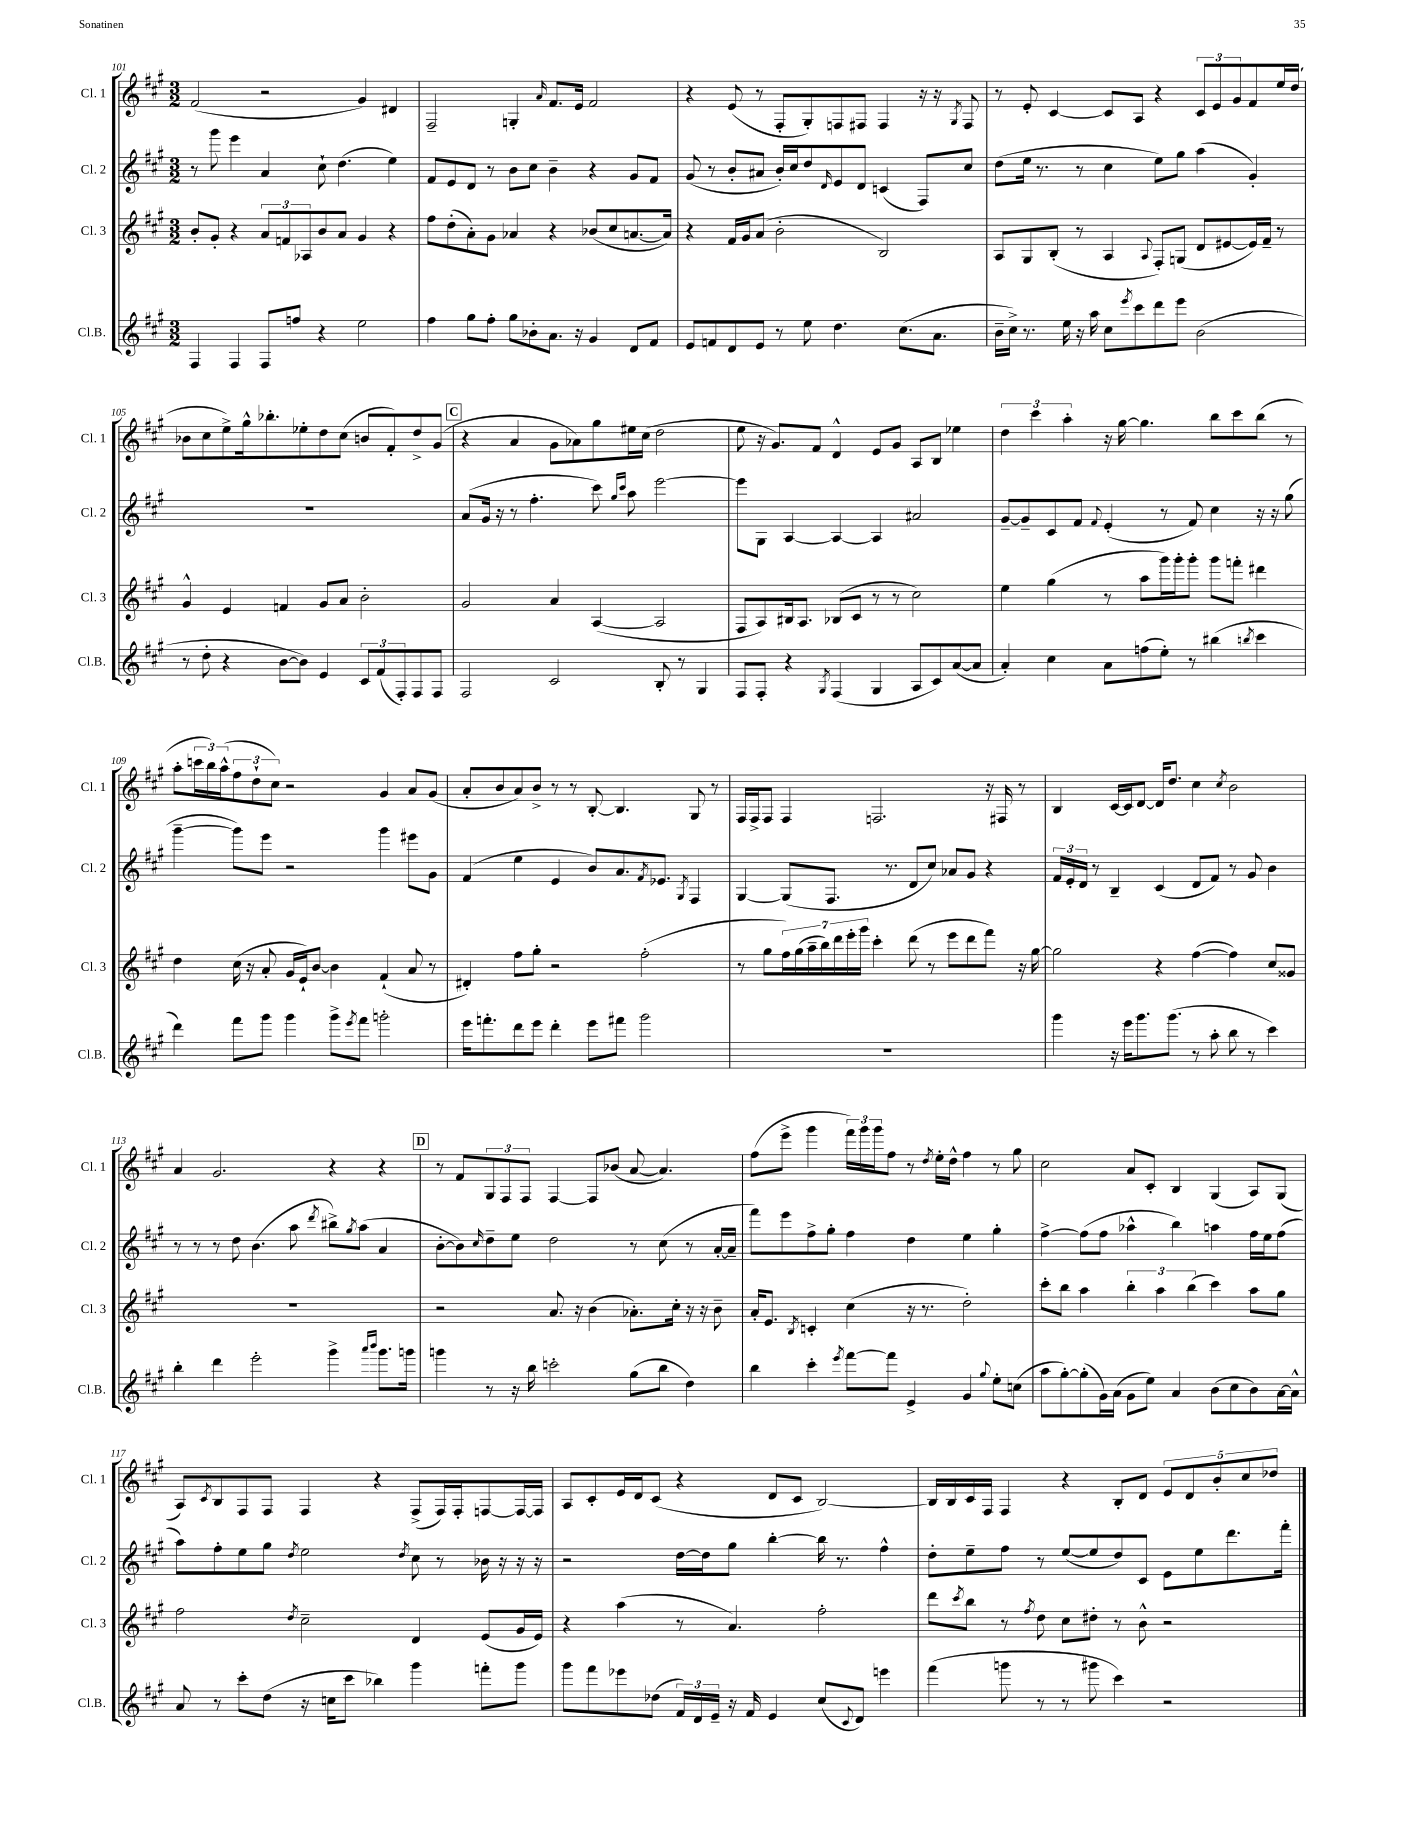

**kern	**kern	**kern	**kern
*part4	*part3	*part2	*part1
*staff4	*staff3	*staff2	*staff1
*I"Cl.B.	*I"Cl. 3	*I"Cl. 2	*I"Cl. 1
*I'Cl.B.	*I'Cl. 3	*I'Cl. 2	*I'Cl. 1
*clefG2	*clefG2	*clefG2	*clefG2
*k[f#c#g#]	*k[f#c#g#]	*k[f#c#g#]	*k[f#c#g#]
*M3/2	*M3/2	*M3/2	*M3/2
=101	=101	=101	=101
4F#/	8b'/L	8r	(2f#/
.	8g#'/J	8ggg#\	.
4F#/	4r	4eee\	.
8F#/L	12a/L	4a/	2r
.	12fn/	.	.
8ffn/J	.	.	.
.	12A-X/	.	.
4r	8b/	8cc#`\	.
.	8a/J	(4.dd\	.
2ee\	4g#/	.	4g#/)
.	4r	4ee\)	4d#X/
=102	=102	=102	=102
4ff#\	8ff#\L	8f#/L	2F#~/
.	(8dd'\	8e/	.
8gg#\L	8a'\)	8d/J	.
8ff#'\J	8g#\J	8r	.
8gg#\L	4a-X/	8b\L	4Gn'/
8b-X'\	.	8cc#\J	.
.	.	.	16qqa/
8.a\J	4r	4b~\	8.f#/L
16r	.	.	16e/Jk
4g#/	(8b-X/L	4r	2f#/
.	8cc#/	.	.
8d/L	[8.an/	8g#/L	.
8f#/J	.	8f#/J	.
.	16a/Jk])	.	.
=103	=103	=103	=103
8e/L	4r	(8g#/	4r
8fn/	.	8r	.
8d/	16f#/LL	8b'/L	(8e/
.	16g#/J	.	.
8e/J	(8a/J	8a#X/J	8r
8r	2b'\	16b'/LL)	8F#'/L
.	.	16cc#/J	.
8ee\	.	8dd/	8G#'/)
.	.	16qqd/	.
4.dd\	.	8e/	8Fn/
.	.	8d/J	8F#X/J
.	2B/)	(4cn/	4F#/
(8.cc#\L	.	.	.
.	.	8F#/L)	16r
8.a\J	.	.	16r
.	.	.	8qG#/
.	.	8cc#/J	8F#/
=104	=104	=104	=104
16b~\LL	8A/L	(8dd\L	8r
16cc#^\JJ)	.	.	.
8.r	8G#/	16ee\Jk	8e'/
.	.	8.r	.
.	(8B'/J	.	[4c#/
16ee\	.	.	.
16r	8r	8r	.
16aa\	.	.	.
8cc#\L	4A/	4cc#\	8c#/L]
8qeee/	.	.	.
8ccc#\	.	.	8A/J
.	8qqA/	.	.
8ddd\	8F#'/L)	8ee\L)	4r
8eee\J	(8Gn/J	8gg#\J	.
(2b\	8d/L	(4aa\	12c#/L
.	.	.	12e/
.	[8e#X/	.	.
.	.	.	12g#/
.	16e#/L])	4g#'/)	8f#/
.	16f#~/JJ	.	.
.	8r	.	16ee/L
.	.	.	(16dd/JJ
!!LO:LB:g=z
=105	=105	=105	=105
8r	4g#^^/	1.r	8b-X\L
8dd'\	.	.	8cc#\
4r	4e/	.	8ee^\)
.	.	.	16gg#^^\k
.	.	.	8.bb-X'\
[8b\L	4fn/	.	.
8b\J])	.	.	8ee-X'\
4e/	8g#/L	.	8dd\
.	8a/J	.	(8cc#\J
12c#/L	2b'\	.	8bn/L
(12f#/	.	.	.
.	.	.	8f#'/)
12F#'/)	.	.	.
8F#/	.	.	8dd^/
8F#/J	.	.	(8g#/J
!!LO:REH:place=s1:t=C
=106	=106	=106	=106
2F#/	2g#/	(8a/L	4r
.	.	16g#/Jk	.
.	.	16r	.
.	.	8r	4a/
.	.	4.ff#'\	.
2c#/	4a/	.	8g#\L
.	.	.	8a-X\)
.	([4A/	8ccc#\)	8gg#\
.	.	16qqgg#/LL	.
.	.	16qqccc#/JJ	.
.	.	8aa\	16ee#X\L
.	.	.	(16cc#\JJ
8B'/	2A/]	[2eee\	2dd\
8r	.	.	.
4G#/	.	.	.
=107	=107	=107	=107
8F#/L	8F#/L	8eee\L]	8ee\
8F#'/J	8A/)	8G#\J	16r
.	.	.	8.g#/L)
4r	16B#X/k	[4A/	.
.	8.A/J	.	.
.	.	.	8f#/J
8qG#/	.	.	.
(4F#/	(8B-X/L	4A/_	4d^^/
.	8c#/J	.	.
4G#/	8r	4A/]	8e/L
.	8r	.	8g#/J
8A/L	2cc#\)	2a#X/	8A/L
8c#/)	.	.	8B/J
([8a/	.	.	4ee-X\
8a/J]	.	.	.
=108	=108	=108	=108
4a'/)	4ee\	[8g#~/L	6dd\
.	.	8g#~/]	.
.	.	.	6ccc#\
4cc#\	(4gg#\	8c#/	.
.	.	.	6aa'\
.	.	8f#/J	.
.	.	8qqf#/	.
8a\L	8r	(4e'/	16r
.	.	.	[16gg#\
(8ffn\	8aa\L	.	4.gg#\]
8ee'\J)	16ggg#\L)	8r	.
.	16ggg#'\J	.	.
8r	8ggg#'\J	8f#/)	.
(4bb#X\	8ggg#\L	4cc#\	8bb\L
.	8fffn'\J	.	8ccc#\
8qbbn/	.	.	.
4ccc#\	4ddd#X\	16r	(8bb\J
.	.	16r	.
.	.	(8gg#\	8r
!!LO:LB:g=z
=109	=109	=109	=109
4ddd\)	4dd\	[4ggg#~\	8aa'\L
.	.	.	24cccn\L
.	.	.	24bb\)
.	.	.	(24aa^^\J
8fff#\L	(16cc#\	8ggg#\L])	12ff#\
.	16r	.	.
.	.	.	12dd`\
8ggg#\J	8a'/	8eee\J	.
.	.	.	12cc#\J)
4ggg#\	16g#/LL	2r	2r
.	16e`/J)	.	.
.	[8b/J	.	.
8ggg#^\L	4b\]	.	.
8qeee/	.	.	.
8fff#\J	.	.	.
2gggn'\	(4f#`/	4ggg#\	4g#/
.	8a/	8eee#X\L	8a/L
.	8r	8g#\J	(8g#/J
=110	=110	=110	=110
16eee\KL	4d#X'/)	(4f#/	8a'/L
8.fffn'\	.	.	.
.	.	.	8b/
8ddd\	8ff#\L	4ee\	8a/)
8eee\J	8gg#'\J	.	8b^/J
4ddd'\	2r	4e/	8r
.	.	.	8r
8eee\L	.	8b/L)	[8B'/
8fff#X\J	.	8.a/	4.B/]
2ggg#\	(2ff#'\	.	.
.	.	8qf#/	.
.	.	8.e-X/J	.
.	.	8qG#/	.
.	.	4F#/	8G#/
.	.	.	8r
=111	=111	=111	=111
1.r	8r	[4G#/	16F#/LL
.	.	.	16F#^/J
.	8gg#\L	.	8F#/J
.	28ff#\L)	(8G#/L]	4F#/
.	(28gg#\	.	.
.	28aa~\	.	.
.	28bb\)	.	.
.	.	8.F#/J	.
.	28ddd\	.	.
.	28eee'\	.	.
.	28ggg#\JJ	.	.
.	4ccc#'\	.	2.Fn/
.	.	8.r	.
.	(8ddd\	8d/L	.
.	8r	8cc#/J)	.
.	8eee\L	8a-X/L	.
.	8ddd\	8g#/J	.
.	8fff#\J)	4r	16r
.	.	.	16F#X/
.	16r	.	8r
.	[16gg#\	.	.
=112	=112	=112	=112
4ggg#\	2gg#\]	24f#/LL	4B/
.	.	24e'/	.
.	.	24d/JJ	.
.	.	8r	.
16r	.	4B~/	[16c#/LL
16eee\KL	.	.	16c#/J]
8.ggg#\	.	.	[8d/J
.	4r	(4c#/	16d/KL]
(8.ggg#\J	.	.	8.dd/J
8r	([4ff#\	8d/L	4cc#\
8aa'\	.	8f#/J)	.
.	.	.	8qcc#/
8bb\	4ff#\])	8r	2b\
8r	.	8g#/	.
4ccc#\)	8cc#/L	4b\	.
.	8g##X/J	.	.
!!LO:LB:g=z
=113	=113	=113	=113
4bb'\	1.r	8r	4a/
.	.	8r	.
4ddd\	.	8r	2.g#/
.	.	8dd\	.
2eee'\	.	(4.b\	.
.	.	8aa\	.
.	.	8qddd/	.
4ggg#^\	.	8bb#X^\L)	4r
.	.	8qgg#/	.
.	.	(8aa\J	.
16qqaaa/LL	.	.	.
16qqbbb/JJ	.	.	.
8.ggg#\L	.	4a/	4r
16gggn\Jk	.	.	.
!!LO:REH:place=s1:t=D
=114	=114	=114	=114
4gggn\	2r	[8b'\L	8r
.	.	8b\])	8f#/L
.	.	16qqcc#/	.
8r	.	8dd~\	12G#/
.	.	.	12F#/
16r	.	8ee\J	.
.	.	.	12F#/J
16bb\	.	.	.
2cccn'\	8.a/	2dd\	[4F#/
.	16r	.	.
.	(4b\	.	8F#/L]
.	.	.	(8b-X/J
(8gg#\L	8.a-X'\L)	8r	[8a/
8bb\J	.	(8cc#\	4.a/])
.	16cc#'\Jk	.	.
4dd\)	16r	8r	.
.	16r	.	.
.	8b~\	[16a'/LL	.
.	.	16a~/JJ]	.
=115	=115	=115	=115
4bb\	16a'/KL	8fff#\L)	(8ff#\L
.	8.e/J	.	.
.	.	8eee\	8eee^\J
.	8qB/	.	.
4ccc#'\	4cn'/	8ff#^\	4ggg#\
.	.	8gg#'\J	.
8qeee/	.	.	.
[8fff#\L	(4cc#\	4ff#\	24fff#\LL)
.	.	.	24ggg#\
.	.	.	24ggg#\J
8fff#\J]	.	.	8ff#\J
4e^/	16r	4dd\	8r
.	8.r	.	.
.	.	.	8qdd/
.	.	.	16ee'\LL
.	.	.	16dd^^\JJ
4g#/	2dd'\)	4ee\	4ff#\
8qqgg#/	.	.	.
8ee'\L	.	4gg#'\	8r
(8ccn\J	.	.	8gg#\
=116	=116	=116	=116
8aa\L	8ccc#'\L	[4ff#^\	2cc#\
[8gg#'\)	8bb\J	.	.
(8gg#'\]	4aa\	(8ff#\L]	.
16g#\L)	.	8ff#\J	.
(16a\JJ	.	.	.
8g#\L	6bb'\	4aa-X^^\	8a/L
8ee\J)	.	.	8c#'/J
.	6aa\	.	.
4a/	.	4bb\)	4B/
.	(6bb\	.	.
(8b\L	4ccc#\)	4aan\	(4G#/
8cc#\	.	.	.
8b\)	8aa\L	16ff#\LL	8A/L)
.	.	16ee\J	.
[16a\L	8gg#\J	(8ff#\J	(8G#/J
16a^^\JJ]	.	.	.
!!LO:LB:g=z
=117	=117	=117	=117
8a/	2ff#\	8aa\L)	8A/L)
.	.	.	8qc#/
8r	.	8ff#'\	8B/
8ccc#'\L	.	8ee\	8F#/
(8dd\J	.	8gg#\J	8F#/J
.	8qdd/	8qdd/	.
16r	2cc#~\	2ee\	4F#/
16ccn\KL	.	.	.
8ccc#\J	.	.	.
4bb-X\)	.	.	4r
.	.	8qdd/	.
4ggg#\	4d/	8cc#\	(8F#^/L
.	.	8r	16F#/L)
.	.	.	16F#'/J
8fffn'\L	(8e/L	16b-X\	[8Fn/
.	.	16r	.
8ggg#\J	16g#/L	16r	16F/L_
.	16e/JJ)	16r	16F/JJ]
=118	=118	=118	=118
8ggg#\L	4r	2r	8A/L
8fff#\	.	.	8c#'/
8eee-X\	(4aa\	.	16e/L
.	.	.	16d/J
(8dd-X\J	.	.	(8c#/J
24f#/LL)	8r	[16dd\LL	4r
24d/	.	.	.
.	.	16dd\J]	.
24e~/JJ	.	.	.
16r	4.a/)	8gg#\J	.
16f#/	.	.	.
4e/	.	[4bb'\	8d/L
.	.	.	8c#/J
(8cc#/L	2ff#'\	16bb\]	[2B/)
.	.	8.r	.
8qqc#/	.	.	.
8d/J)	.	.	.
4eeen\	.	4ff#^^\	.
=119	=119	=119	=119
(4fff#\	8ddd\L	8dd'\L	16B/LL]
.	.	.	16B/
.	8qccc#/	.	.
.	8bb\J	8ee~\	16c#/
.	.	.	16F#/JJ
8gggn\	8r	8ff#\J	4F#/
.	8qff#/	.	.
8r	8dd\	8r	.
8r	8cc#\L	([8ee/L	4r
8ggg#X\	8dd#X'\J	8ee/]	.
4ccc#\)	8r	8dd/)	8B'/L
.	8b^^\	8c#/J	8d/J
2r	2r	8e\L	10e/L
.	.	.	10d/
.	.	8ee\	.
.	.	.	10b'/
.	.	8.ddd\	.
.	.	.	10cc#/
.	.	.	10dd-X/J
.	.	16fff#'\Jk	.
==	==	==	==
*-	*-	*-	*-
